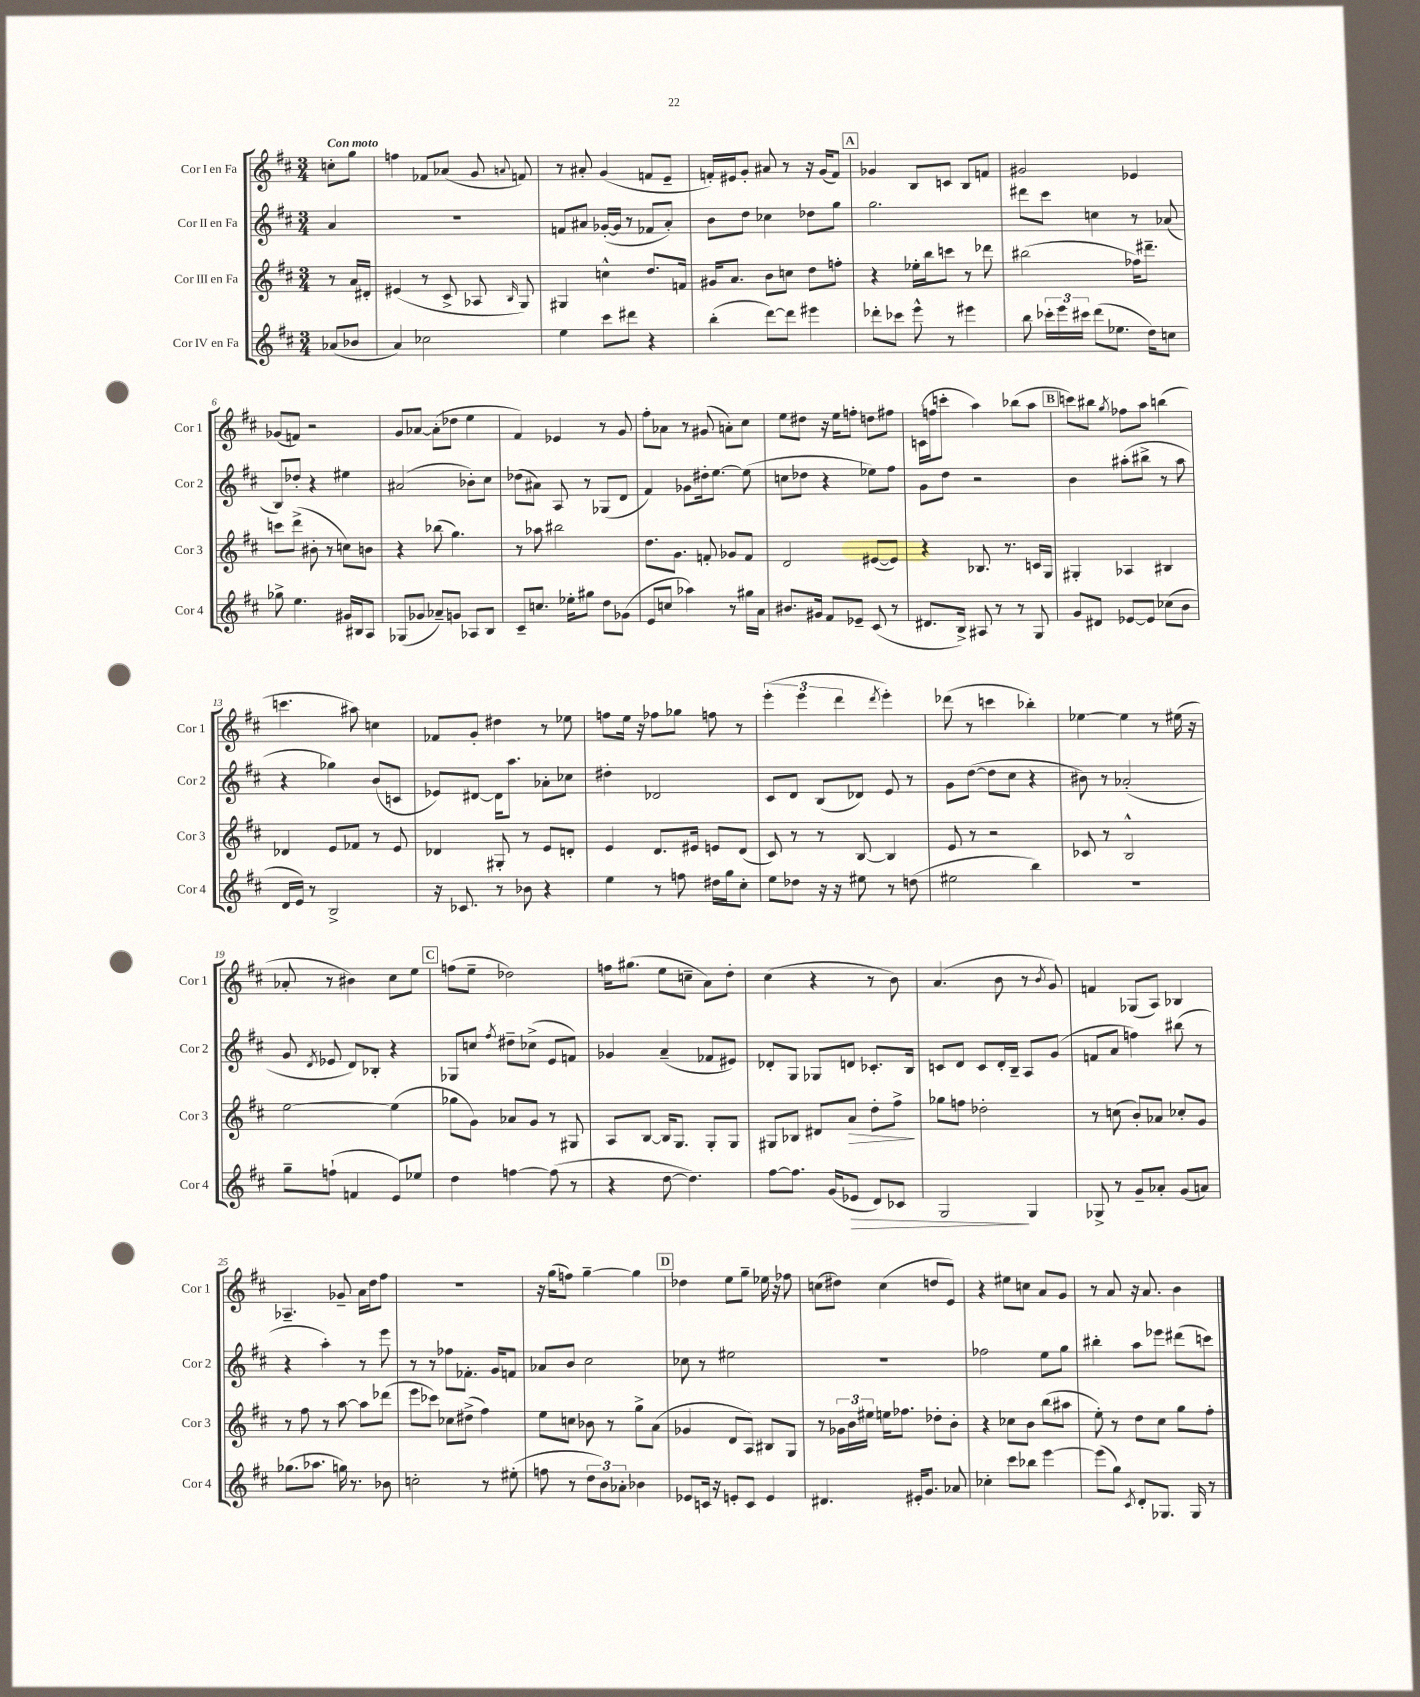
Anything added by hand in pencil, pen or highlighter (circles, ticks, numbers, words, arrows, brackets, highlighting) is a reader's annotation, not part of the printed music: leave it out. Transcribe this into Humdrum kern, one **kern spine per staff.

**kern	**kern	**kern	**kern
*staff4	*staff3	*staff2	*staff1
*clefG2	*clefG2	*clefG2	*clefG2
*k[f#c#]	*k[f#c#]	*k[f#c#]	*k[f#c#]
*M3/4	*M3/4	*M3/4	*M3/4
(8a-/L	8r	4a/	8cc'\L
8b-/J	16a/LL	.	8gg\J
.	16d#'/JJ	.	.
=	=	=	=
4a/)	(4e#/	2.r	4ff\
2cc-\	8r	.	8f-/L
.	8c#^/	.	(8a-/J
.	8A-/	.	8g/
.	16qqB/	.	8qqa/
.	8G/)	.	8f/)
=	=	=	=
4ee\	4G#/	8f/L	8r
.	.	8a#/J	8a#'/
8ccc#\L	4cc^^\	([16g-'/LL	(4g/
.	.	16g-/]JJ	.
8ddd#\J	.	8r	.
4r	8.dd/L	8f-/L	8f/L
.	.	8a#'/J)	8e~/J
.	16f/Jk	.	.
=	=	=	=
(4bb'\	16g#/LK	8b\L	16f'/LL)
.	8.a/J	.	16e#/J
.	.	8dd\J	8g'/J
[8ddd\L)	8b\L	4cc-\	8a#/
8ddd\]J	8cc\J	.	8r
4eee#\	8dd\L	8dd-\L	16r
.	.	.	(16g/LK
.	8ff'\J	8gg\J	8f/J)
=	=	=	=
8ddd-'\L	4r	2.gg\	4g-/
8ccc-\J	.	.	.
8eee^^\	16ee-'\LL	.	8B/L
.	16bb\J	.	.
8r	8ccc\J	.	8c/J
4eee#\	8r	.	8B/L
.	8ddd-\	.	8f/J
=	=	=	=
8bb\	(2bb#\	8ddd#\L	2g#/
24ccc-'\LL	.	8ccc#\J	.
24eee\	.	.	.
24ccc#\JJ	.	.	.
(8ddd\L	.	4cc\	.
8.ee-\J	.	.	.
.	16ff-\LK)	8r	4e-/
16dd\LK)	8.ddd#~\J	.	.
8cc\J	.	(8a-/	.
=	=	=	=
8gg-^\	8ccc\L	8B/L)	(8g-/L
4.ee\	(8ddd^\J	8dd-'/J	8f/J)
.	8b#'\	4r	2r
.	8r	.	.
16g#/LL	8cc\L)	4ee#\	.
16B#/J	.	.	.
8A/J	8b\J	.	.
=	=	=	=
(8G-/L	4r	(2a#/	8g/L
8g-/J	.	.	[8a-/J
8a-~/L)	(8bb-\	.	(8a-'\]L
8g/J	4.gg\)	.	8dd-\J
8A-/L	.	8b-'\L)	4ee\
8B/J	.	8cc#\J	.
=	=	=	=
8c#~/L	8r	(8dd-\L	4f#/)
8.cc/J	8aa-\	8a#\J)	.
.	2bb#\	8A/	4e-/
16ee-'\LK	.	.	.
8gg#\J	.	8r	.
8dd\L	.	(8G-/L	8r
(8g-\J	.	8d/J	8g/
=	=	=	=
8e/L	8.dd\L	4f#/)	8ff#'\L
8cc/J	.	.	8a-\J
.	8.g\J	.	.
4aa-\)	.	8g-\L	8r
.	8f'/	16dd#'\k	(8g#/
.	.	[8.ee\J	.
8r	8g-/L	.	8a'\L)
16gg#\LL	8f/J	(8ee\]	8cc#\J
16a\JJ	.	.	.
=	=	=	=
8.b#/L	2d/	8cc\L	8ee\L
.	.	8dd-\J	8dd#\J
16g#/Jk	.	.	.
8f#/L	.	4r	16r
.	.	.	16ee\LK
8e-~/J	.	.	8ff'\J
(8c#/	([8e#/L	8ee-\L)	8dd\L
8r	8e#/]J)	8ff#\J	8ff#\J
=	=	=	=
8.d#/L	4r	8g\L	(16c\LL
.	.	.	16ff\J
.	.	8dd\J	8ccc'\J
16B^/Jk)	.	.	.
8A#/	8.B-/	2r	4aa\)
8r	.	.	.
.	8.r	.	.
8r	.	.	(8bb-\L
8G/	16c/LL	.	8aa\J
.	16G/JJ	.	.
=	=	=	=
8g/L	4G#'/	4b\	8ccc\L)
8d#/J	.	.	8bb#\J
.	.	.	8qgg/
[8e-/L	4A-/	(8aa#'\L	8ff-\L
8e-/]J	.	8bb#^\J	8aa\J
(8cc-\L	4B#/	8r	(4bb\
8b\J	.	8aa#\	.
=	=	=	=
16d/LL	4d-/	4r	4.ccc\
16e/JJ)	.	.	.
8r	.	.	.
2B^/	8e/L	4gg-\)	.
.	8f-/J	.	8aa#\)
.	8r	(8b/L	4cc\
.	8e/	8c/J	.
=	=	=	=
16r	4d-/	8e-/L)	8f-/L
8.c-/	.	.	.
.	.	[8d#/J	8g'/J
8r	8G#'/	16d#\]LK	4dd#\
.	.	8.aa\J	.
8b-\	8r	.	.
4r	8e/L	8a-'\L	8r
.	8d'/J	8cc-\J	8ee-\
=	=	=	=
4ee\	4e/	4dd#'\	8ff\L
.	.	.	16ee\Jk
.	.	.	16r
8r	8.d/L	2d-/	8ff-\L
8ff\	.	.	8gg-\J
.	16e#/Jk	.	.
16dd#\LL	8e/L	.	8ff\
16gg\J	.	.	.
8cc#'\J	(8d/J	.	8r
=	=	=	=
8ee\L	8c#/)	8c#/L	(6eee'\
8dd-\J	8r	8d/J	.
.	.	.	6eee\
16r	8r	(8B/L	.
16r	.	.	.
.	.	.	6ddd\
8ee#\	[8B/	8d-/J)	.
.	.	.	8qddd/
8r	4B/]	8e/	4eee'\)
(8dd\	.	8r	.
=	=	=	=
2ee#\	8e/	8g\L	(8ddd-\
.	8r	([8dd\J	8r
.	2r	8dd\]L	4ccc\
.	.	8cc#\J	.
4bb\)	.	4r	4bb-'\)
=	=	=	=
2.r	8c-/	8b#\)	[4ee-\
.	8r	8r	.
.	2B^^/	(2a-'/	4ee-\]
.	.	.	8r
.	.	.	(16ee#\
.	.	.	16r
=	=	=	=
8gg~\L	[2ee\	8g/	8a-'/
.	.	8qd/	.
(8ff`\J	.	8e-/	8r
4f/	.	8d/L)	4b#\)
.	.	8B-'/J	.
8e/L)	(4ee\]	4r	8cc#\L
8ee-/J	.	.	8ee\J
=	=	=	=
4dd\	8gg-\L	8G-/L	(8ff\L
.	8g\J)	8cc/J	8ee~\J
.	.	8qff#/	.
[4ff\	8a-/L	8dd#~\L	2dd-\)
.	8g/J	(8cc-^\J	.
(8ff\]	8r	8e/L	.
8r	8G#/	8f/J)	.
=	=	=	=
4r	8A/L	4g-/	16ff\LK
.	.	.	(8.gg#\J
.	[8B/J	.	.
[8dd\	16B/]LK	(4a~/	8ee\L
.	8.G/J	.	.
4.dd\])	.	.	8cc~\J
.	8G'/L	8f-/L	8a\L)
.	8G/J	8e#/J)	8dd'\J
=	=	=	=
[8ff#\L	8G#/L	8d-'/L	(4cc#\
8.ff#\]J	8B-/J	8G/J	.
.	8d#/L	8G-/L	4r
(16g/LK	.	.	.
8e-/J	8a/J	8d/J	.
8d/L)	8dd'\L	8.c-'/L	8r
8c-/J	8ff#^\J	.	8b\)
.	.	16B/Jk	.
=	=	=	=
2G/	8gg-\L	8c/L	(4.a/
.	8ff\J	8d/J	.
.	2dd-'\	8c/L	.
.	.	16d'/L	8b\
.	.	16B~/JJ	.
4G/	.	8A/L	8r
.	.	.	8qb/
.	.	(8g/J	8g/)
=	=	=	=
8G-^/	8r	8f/L	4f/
8r	(8cc\	8a/J	.
8g~/L	8b'/L)	4ff\)	(8G-/L
8a-'/J	8a-/J	.	8A/J)
(8g/L	8cc-'/L	(8bb#\	4B-/
8a/J)	8g/J	8r	.
=	=	=	=
(8.gg-\L	8r	4r	4.A-~/
.	8ff#\	.	.
8.aa-\J	.	.	.
.	8r	4aa'\)	.
16gg\)	[8aa\	.	8g-~/
8.r	.	.	.
.	8aa\]L	8r	16a\LL
.	.	.	16dd\J
8b-\	(8ddd-\J	8eee\	8ff#\J
=	=	=	=
2cc'\	8eee\L	8r	2.r
.	8ccc-\J)	8r	.
.	8cc-\L	8ff-\L	.
.	(8dd#^\J	8.f-'\J	.
8r	4ff#\)	.	.
.	.	16g/LK	.
(8ee#'\	.	8f/J	.
=	=	=	=
8ff\	8ee\L	8a-/L	16r
.	.	.	(16gg\LK
8r	8cc\J	8b/J	8ff\J)
12dd\L	8b-\	2cc#\	[4gg~\
12b\)	.	.	.
.	8r	.	.
12a-'\J	.	.	.
4b-\	8gg^\L	.	4gg\]
.	(8a\J	.	.
=	=	=	=
8e-/L	4g-/	8cc-\	4dd-\
16c/Jk	.	8r	.
16r	.	.	.
8e'/L	8d/L	2ee#\	8ee\L
8c/J	8A/J)	.	8gg~\J
4e/	8B#/L	.	16ee-\
.	.	.	16r
.	8G/J	.	8ff-\
=	=	=	=
4.d#/	8r	2.r	(8cc\L
.	24g-\LL	.	8dd#\J)
.	24b\	.	.
.	24ee#\JJ	.	.
.	16ee\LK	.	(4cc\
.	8.ff-\J	.	.
16e#'/LK	.	.	.
8.g/J	.	.	.
.	8dd-'\L	.	8dd/L
8a-/	8b'\J	.	8e/J)
=	=	=	=
4cc-'\	4r	2ff-\	4r
8ccc#\L	8cc-\L	.	8ee#\L
8bb-\J	8b\J	.	8cc\J
[4eee\	(8bb\L	8ee\L	8a/L
.	8aa#\J	8gg\J	8g/J
=	=	=	=
(8eee\]L	8ee'\)	4bb#'\	8r
8gg\J)	8r	.	8a/
8qc#/	.	.	.
8d'/L	8dd\L	8aa\L	16r
.	.	.	8.a/
8.G-/J	8cc#\J	8eee-\J	.
.	8gg\L	(8ddd#\L	4b\
16G-/	.	.	.
8r	8ff#'\J	8ccc\J)	.
==	==	==	==
*-	*-	*-	*-
